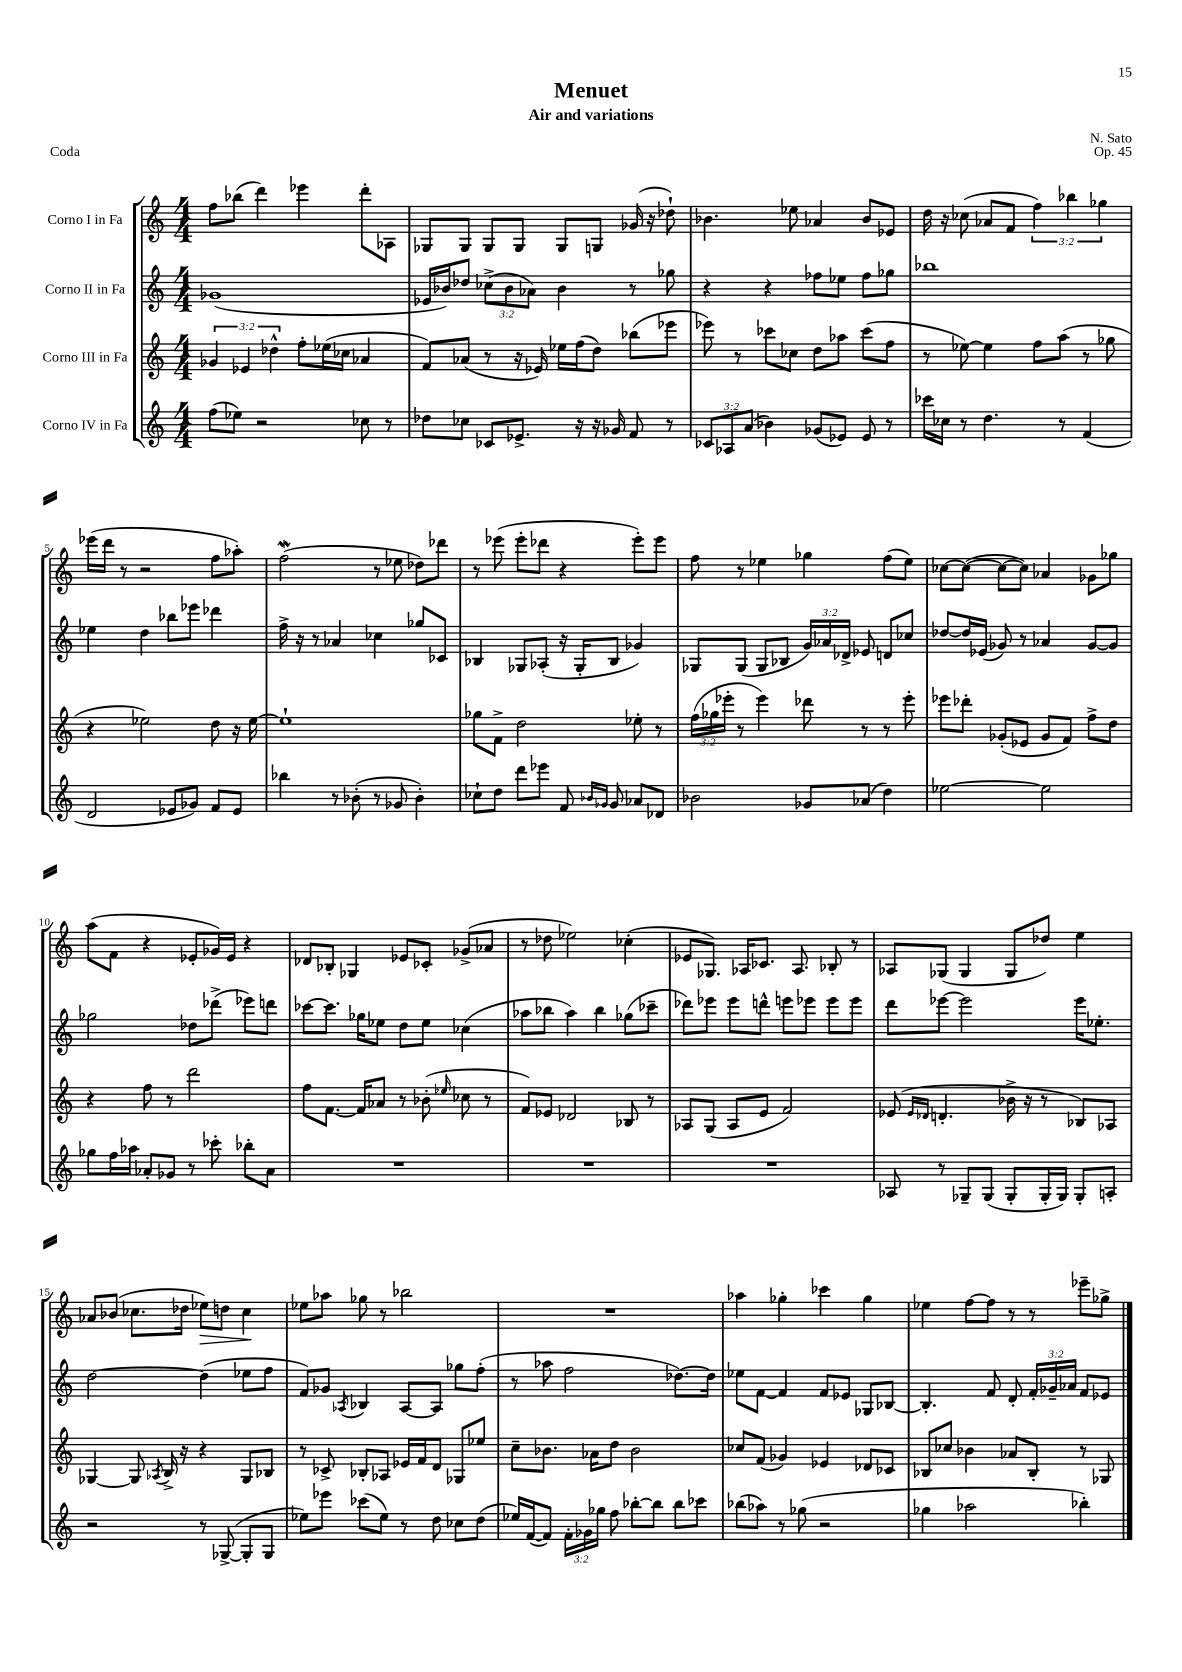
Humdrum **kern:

**kern	**kern	**kern	**kern	**dynam
*part4	*part3	*part2	*part1	*part1
*staff4	*staff3	*staff2	*staff1	*staff1
*I"Corno IV in Fa	*I"Corno III in Fa	*I"Corno II in Fa	*I"Corno I in Fa	*
*clefG2	*clefG2	*clefG2	*clefG2	*
*k[]	*k[]	*k[]	*k[]	*
*M4/4	*M4/4	*M4/4	*M4/4	*
=1	=1	=1	=1	=1
(8ff\L	6g-X/	(1g-X	8ff\L	.
8ee-X\J)	.	.	(8bb-X\J	.
.	6e-X/	.	.	.
2r	.	.	4ddd\)	.
.	6dd-X^^\	.	.	.
.	8ff'\L	.	4eee-X\	.
.	(16ee-X\L	.	.	.
.	16cc-X\JJ	.	.	.
8cc-X\	4a-X/	.	8ddd'\L	.
8r	.	.	8A-X\J	.
=2	=2	=2	=2	=2
8dd-X\L	8f/L)	16e-X/LL	8G-X/L	.
.	.	16b-X/J)	.	.
8cc-X\J	(8a-X/J	8dd-X/J	8G-/J	.
8c-X/L	8r	(12cc-X^\L	8G-/L	.
.	.	12b-\	.	.
8.e-X^/J	16r	.	8G-/J	.
.	.	12a-X\J)	.	.
.	16e-X/)	.	.	.
.	16ee-X\LL	4b-\	8G-/L	.
16r	(16ff\J	.	.	.
16r	8dd\J)	.	8Gn/J	.
16g-X/	.	.	.	.
8f/	(8bb-X\L	8r	(16g-X/	.
.	.	.	16r	.
8r	8eee-X\J	8gg-X\	8dd-X`\)	.
=3	=3	=3	=3	=3
12c-X/L	8eee-X\)	4r	4.b-X\	.
12A-X/	.	.	.	.
.	8r	.	.	.
(12a/J	.	.	.	.
4b-X\)	8ccc-X\L	4r	.	.
.	8cc-X\J	.	8ee-X\	.
(8g-X/L	8dd\L	8ff-X\L	4a-X/	.
8e-X/J)	8aa-X\J	8ee-X\J	.	.
8e-/	(8ccc-\L	8ff-\L	8b-/L	.
8r	8ff\J	8gg-X\J	8e-X/J	.
=4	=4	=4	=4	=4
16ccc-X\LL	8r	1bb-X	16dd\	.
16cc-X\JJ	.	.	16r	.
8r	[8ee-X\)	.	(8cc-X\	.
4.dd\	4ee-\]	.	8a-X/L	.
.	.	.	8f/J	.
.	8ff\L	.	6ff\)	.
8r	(8aa\J	.	.	.
.	.	.	6bb-X\	.
(4f/	8r	.	.	.
.	.	.	6gg-X\	.
.	8gg-X\	.	.	.
!!LO:LB:g=z
=5	=5	=5	=5	=5
2d/	4r	4ee-X\	(16eee-X\LL	.
.	.	.	16ddd\JJ	.
.	.	.	8r	.
.	2ee-X\)	4dd\	2r	.
8e-X/L	.	8bb-X\L	.	.
8g-X/J)	.	8eee-X\J	.	.
8f/L	8dd\	4ddd-X\	8ff\L	.
8e-/J	16r	.	8aa-X'\J)	.
.	[16ee-\	.	.	.
=6	=6	=6	=6	=6
4bb-X\	1ee-`]	16ff^\	(2ffw\	.
.	.	16r	.	.
.	.	8r	.	.
8r	.	4a-X/	.	.
(8b-X'\	.	.	.	.
8r	.	4cc-X\	8r	.
8g-X/	.	.	8ee-X\	.
4b-'\)	.	8gg-X/L	8dd-X\L)	.
.	.	8c-X/J	8ddd-X\J	.
=7	=7	=7	=7	=7
8cc-X`\L	8gg-X\L	4B-X/	8r	.
8dd\J	8f^\J	.	(8eee-X\	.
8ddd\L	2dd\	8G-X/L	8eee-'\L	.
8eee-X\J	.	(8A-X'/J	8ddd-X\J	.
8f/	.	16r	4r	.
.	.	16G-'/KL	.	.
16qqb-X/LL	.	.	.	.
16qqg-X/JJ	.	.	.	.
8g-/	.	8B-/J	.	.
8a-X/L	8ee-X'\	4g-X/)	8eee-'\L)	.
8d-X/J	8r	.	8eee-\J	.
=8	=8	=8	=8	=8
2b-X\	(24ff\LL	8G-X/L	8ff\	.
.	24gg-X\	.	.	.
.	24eee-X'\JJ	.	.	.
.	8r	(8G-/J	8r	.
.	4eee-\)	8G-/L	4ee-X\	.
.	.	8B-X/J	.	.
8g-X/L	8ddd-X\	24g/LL)	4gg-X\	.
.	.	24a-X/	.	.
.	.	24d-X^/JJ	.	.
(8a-X/J	8r	8e-X/	.	.
4dd\)	8r	8dn/L	(8ff\L	.
.	8eee-'\	8cc-X/J	8ee-\J)	.
=9	=9	=9	=9	=9
[2ee-X\	8eee-X\L	[8dd-X/L	[8cc-X\L	.
.	8ddd-X'\J	16dd-/L]	(8cc-\J_	.
.	.	(16e-X/JJ	.	.
.	(8g-X'/L	8g-X/)	8cc-\L_	.
.	8e-X/J	8r	8cc-\J])	.
2ee-\]	8g-/L	4a-X/	4a-X/	.
.	8f/J)	.	.	.
.	8ff^\L	[8g-/L	8g-X\L	.
.	8dd\J	8g-/J]	8gg-X\J	.
!!LO:LB:g=z
=10	=10	=10	=10	=10
8gg-X\L	4r	2gg-X\	(8aa\L	.
16ff\L	.	.	8f\J	.
16aa-X\JJ	.	.	.	.
8a-X'/L	8ff\	.	4r	.
8g-X/J	8r	.	.	.
8r	2ddd\	8dd-X\L	8e-X'/L	.
8ccc-X'\	.	(8ddd-X^\J	16g-X/L)	.
.	.	.	16e-/JJ	.
8bb-X'\L	.	8eee-X\L)	4r	.
8a-\J	.	8dddn\J	.	.
=11	=11	=11	=11	=11
1r	8ff\L	[8ccc-X\L	8d-X/L	.
.	[8.f\J	8.ccc-\J]	8B-X'/J	.
.	.	.	4G-X/	.
.	16f/KL]	16gg-X\KL	.	.
.	8a-X/J	8ee-X\J	.	.
.	8r	8dd\L	8e-X/L	.
.	(8b-X'\	8ee-\J	8c-X'/J	.
.	16qqee-X/	.	.	.
.	8cc-X\	(4cc-X\	(8g-X^/L	.
.	8r	.	8a-X/J	.
=12	=12	=12	=12	=12
1r	8f/L)	8aa-X\L	8r	.
.	8e-X/J	8bb-X\J	8dd-X\	.
.	2d-X/	4aa-\)	2ee-X\)	.
.	.	4bb-\	.	.
.	8B-X/	(8gg-X\L	(4cc-X'\	.
.	8r	8ccc-X~\J	.	.
=13	=13	=13	=13	=13
1r	8A-X/L	8ddd-X\L)	8e-X/L	.
.	(8G/J	8eee-X\J	8.G-X/J)	.
.	8A-/L	8eee-\L	.	.
.	.	.	16A-X/KL	.
.	8e/J	8dddn^^\J	8.c-X/J	.
.	2f/)	8eeen\L	.	.
.	.	.	8.A-/	.
.	.	8eee-X\J	.	.
.	.	8eee-\L	8B-X'/	.
.	.	8eee-\J	8r	.
=14	=14	=14	=14	=14
8A-X/	(8e-X/	8ddd\L	8A-X/L	.
.	16qqe-/LL	.	.	.
.	16qqd-X/JJ	.	.	.
8r	4.dn'/	[8eee-X\J	(8G-X/J	.
8G-X~/L	.	2eee-\]	4G-/	.
(8G-/J	.	.	.	.
8G-'/L	16b-X^\	.	8G-/L	.
.	16r	.	.	.
16G-'/L	8r	.	8dd-X/J)	.
16G-/JJ)	.	.	.	.
8G-'/L	8B-X/L)	16eee-\KL	4ee\	.
.	.	8.ee-X'\J	.	.
8An'/J	8A-X/J	.	.	.
!!LO:LB:g=z
=15	=15	=15	=15	=15
2r	[4G-X/	[2dd\	8a-X/L	.
.	.	.	(8b-X/J	.
.	8G-/]	.	8.cc-X\L	.
.	8qA-X/	.	.	.
.	16B^/	.	.	.
.	16r	.	16dd-X\Jk	.
!	!	!	!	!LO:HP:b
8r	4r	(4dd\]	8ee-X\L)	>
([8G-X^/	.	.	8ddn\J	.
8G-'/L]	8G-/L	8ee-X\L	4cc-\	.
8G-/J	8B-X/J	8ff\J	.	.
.	.	.	.	]
=16	=16	=16	=16	=16
8ee-X\L)	8r	8f/L)	8ee-X\L	.
8eee-X\J	8c-X^/	8g-X/J	8aa-X\J	.
.	.	8qA-X/	.	.
(8ccc-X\L	8B-X'/L	4B-X/	8gg-X\	.
8ee-\J)	8A-X/J	.	8r	.
8r	16e-X/LL	[8A-/L	2bb-X\	.
.	16f/J	.	.	.
8dd\	8d/J	8A-/J]	.	.
8cc-X\L	8G-X/L	8gg-X\L	.	.
(8dd\J	8ee-X/J	(8ff'\J	.	.
=17	=17	=17	=17	=17
16ee-X/LL)	8cc~\L	8r	1r	.
([16f/J	.	.	.	.
8f/J])	8.b-X\J	8aa-X\	.	.
24f'\LL	.	2ff\	.	.
24g-X\	.	.	.	.
.	16a-X\KL	.	.	.
24gg-X\JJ	.	.	.	.
8ff\	8dd\J	.	.	.
[8bb-X'\L	2b-\	.	.	.
8bb-\J]	.	.	.	.
8bb-\L	.	[8.dd-X\L)	.	.
8ccc-X\J	.	.	.	.
.	.	16dd-\Jk]	.	.
=18	=18	=18	=18	=18
(8bb-X\L	8cc-X/L	8ee-X\L	4aa-X\	.
8aa-X\J)	(8f/J	[8f\J	.	.
8r	4g-X/)	4f/]	4gg-X'\	.
(8gg-X\	.	.	.	.
2r	4e-X/	8f/L	4ccc-X\	.
.	.	8e-X/J	.	.
.	8d-X/L	8G-X/L	4gg-\	.
.	8c-X/J	[8B-X/J	.	.
=19	=19	=19	=19	=19
4gg-X\	8B-X/L	4.B-'/]	4ee-X\	.
.	8cc-X/J	.	.	.
2aa-X\	4b-X\	.	[8ff\L	.
.	.	8f/	8ff\J]	.
.	8a-X/L	8d'/	8r	.
.	8B-'/J	24f'/LL	8r	.
.	.	24g-X~/	.	.
.	.	24a-X/JJ	.	.
4bb-X'\)	8r	8f/L	8eee-X~\L	.
.	8G-X/	8e-X/J	8gg-X^\J	.
==	==	==	==	==
*-	*-	*-	*-	*-
